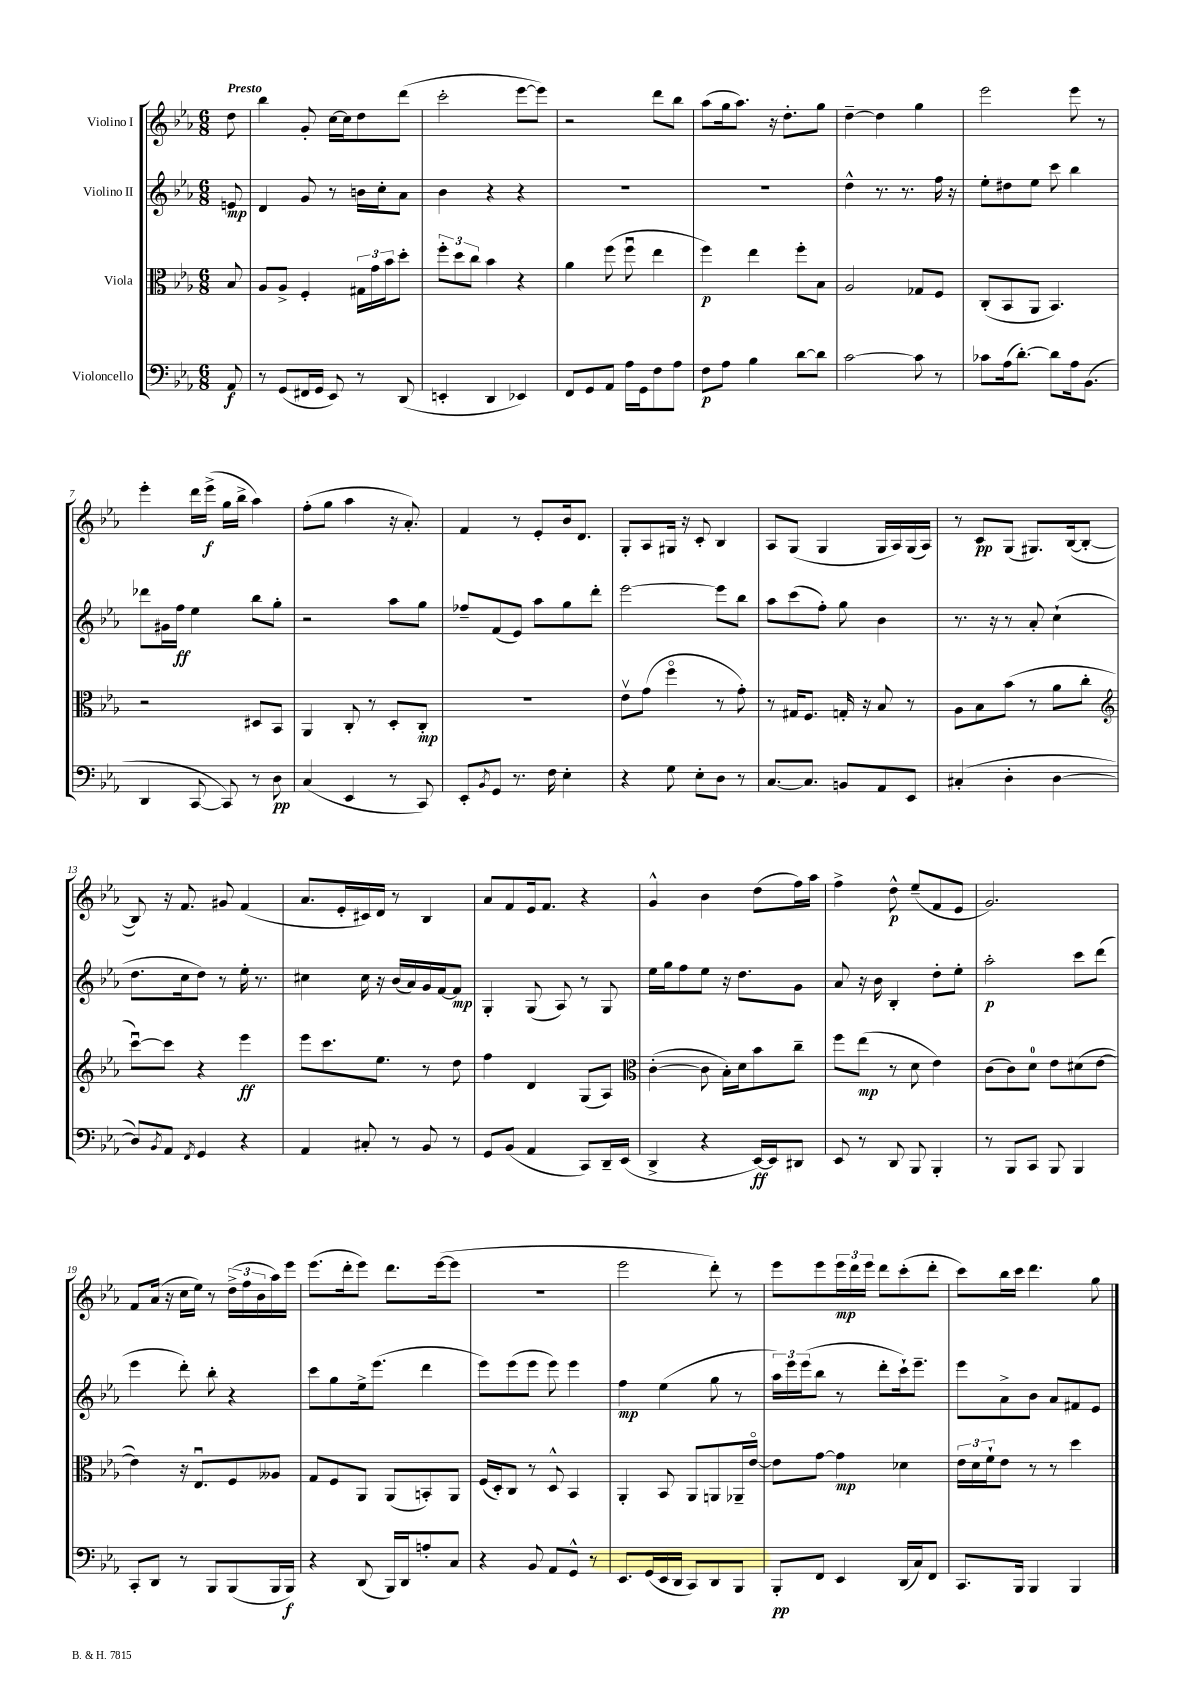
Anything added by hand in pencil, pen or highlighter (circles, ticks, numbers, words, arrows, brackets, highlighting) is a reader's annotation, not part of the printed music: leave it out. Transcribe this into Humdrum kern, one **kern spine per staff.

**kern	**dynam	**kern	**dynam	**kern	**dynam	**kern	**dynam
*part4	*part4	*part3	*part3	*part2	*part2	*part1	*part1
*staff4	*staff4	*staff3	*staff3	*staff2	*staff2	*staff1	*staff1
*I"Violoncello	*	*I"Viola	*	*I"Violino II	*	*I"Violino I	*
*clefF4	*	*clefC3	*	*clefG2	*	*clefG2	*
*k[b-e-a-]	*	*k[b-e-a-]	*	*k[b-e-a-]	*	*k[b-e-a-]	*
*M6/8	*	*M6/8	*	*M6/8	*	*M6/8	*
=	=	=	=	=	=	=	=
!	!	!	!	!	!	!LO:TX:a:B:t=Presto	!
8AA-/	f	8B-/	.	8en/	mp	8dd\	.
=1	=1	=1	=1	=1	=1	=1	=1
8r	.	8A-/L	.	4d/	.	4bb-\	.
(8GG/L	.	8A-^/J	.	.	.	.	.
16FF#X/L	.	4F'/	.	8g/	.	8g'/	.
16GG/JJ	.	.	.	.	.	.	.
8EE-/)	.	.	.	8r	.	[16cc\LL	.
.	.	.	.	.	.	16cc\J]	.
8r	.	24G#X\LL	.	16bn\LL	.	8dd\	.
.	.	24g\	.	.	.	.	.
.	.	.	.	16cc'\J	.	.	.
.	.	24b-\J	.	.	.	.	.
(8DD/	.	8dd'\J	.	8a-\J	.	(8ddd\J	.
=2	=2	=2	=2	=2	=2	=2	=2
4EEn'/	.	12ff'\L	.	4b-\	.	2ccc'\	.
.	.	12dd\	.	.	.	.	.
.	.	12cc\J	.	.	.	.	.
4DD/	.	4b-\	.	4r	.	.	.
4EE-X/)	.	4r	.	4r	.	[8eee-\L	.
.	.	.	.	.	.	8eee-\J])	.
=3	=3	=3	=3	=3	=3	=3	=3
8FF/L	.	4a-\	.	2.r	.	2r	.
8GG/	.	.	.	.	.	.	.
8AA-/J	.	(8ff\	.	.	.	.	.
16A-\LL	.	8ffu\	.	.	.	.	.
16GG\J	.	.	.	.	.	.	.
8F\	.	4ee-\	.	.	.	8ddd\L	.
8A-\J	.	.	.	.	.	8bb-\J	.
=4	=4	=4	=4	=4	=4	=4	=4
8F\L	p	4ff\)	p	2.r	.	(8aa-\L	.
8A-\J	.	.	.	.	.	16gg\k	.
.	.	.	.	.	.	8.aa-\J)	.
4B-\	.	4ee-\	.	.	.	.	.
.	.	.	.	.	.	16r	.
.	.	.	.	.	.	8.dd'\L	.
[8d\L	.	8ff'\L	.	.	.	.	.
8d\J]	.	8B-\J	.	.	.	8gg\J	.
=5	=5	=5	=5	=5	=5	=5	=5
[2c\	.	2A-/	.	4dd^^\	.	[4dd~\	.
.	.	.	.	8.r	.	4dd\]	.
.	.	.	.	8.r	.	.	.
8c\]	.	8G-X/L	.	.	.	4gg\	.
8r	.	8F/J	.	16ff\	.	.	.
.	.	.	.	16r	.	.	.
=6	=6	=6	=6	=6	=6	=6	=6
8c-X\L	.	(8C'/L	.	8ee-'\L	.	2eee-\	.
(16A-\k	.	8BB-/	.	8dd#X\	.	.	.
[8.d'\J)	.	.	.	.	.	.	.
.	.	8AA-/J	.	8ee-\J	.	.	.
8d\L]	.	4.BB-/)	.	8ccc\	.	.	.
16A-\k	.	.	.	4bb-\	.	8eee-\	.
(8.BB-\J	.	.	.	.	.	.	.
.	.	.	.	.	.	8r	.
!!LO:LB:g=z
=7	=7	=7	=7	=7	=7	=7	=7
4DD/	.	2r	.	8ddd-X\L	.	4eee-'\	.
.	.	.	.	16g#X\L	.	.	.
.	.	.	.	16ff\JJ	ff	.	.
[8CC/	.	.	.	4ee-\	.	16ddd\LL	.
.	.	.	.	.	.	(16eee-^\JJ	f
8CC/])	.	.	.	.	.	16gg\LL	.
.	.	.	.	.	.	16bb-^\JJ	.
8r	.	8D#X/L	.	8bb-\L	.	4aa-\)	.
8D\	pp	8BB-/J	.	8gg'\J	.	.	.
=8	=8	=8	=8	=8	=8	=8	=8
(4C/	.	4AA-/	.	2r	.	(8ff'\L	.
.	.	.	.	.	.	8gg\J	.
4EE-/	.	8C'/	.	.	.	4aa-\	.
.	.	8r	.	.	.	.	.
8r	.	8D'/L	.	8aa-\L	.	16r	.
.	.	.	.	.	.	8.a-'/)	.
8CC/)	.	8C'/J	mp	8gg\J	.	.	.
=9	=9	=9	=9	=9	=9	=9	=9
8EE-'/L	.	2.r	.	8ff-X~/L	.	4f/	.
8qBB-/	.	.	.	.	.	.	.
8GG/J	.	.	.	(8f/	.	.	.
8.r	.	.	.	8e-/J)	.	8r	.
.	.	.	.	8aa-\L	.	8e-'/L	.
16F\	.	.	.	.	.	.	.
4E-'\	.	.	.	8gg\	.	16b-/k	.
.	.	.	.	.	.	8.d/J	.
.	.	.	.	8ddd'\J	.	.	.
=10	=10	=10	=10	=10	=10	=10	=10
4r	.	8e-v\L	.	[2eee-\	.	8G'/L	.
.	.	(8g\J	.	.	.	8A-/	.
8G\	.	4ff\	.	.	.	16G#X/Jk	.
.	.	.	.	.	.	16r	.
8E-'\L	.	.	.	.	.	8c'/	.
8D\J	.	8r	.	8eee-\L]	.	4B-/	.
8r	.	8g'\)	.	8bb-\J	.	.	.
=11	=11	=11	=11	=11	=11	=11	=11
[8.C/L	.	8r	.	8aa-\L	.	8A-/L	.
.	.	16G#X/KL	.	(8ccc\	.	(8G/J	.
8.C/J]	.	8.F/J	.	.	.	.	.
.	.	.	.	8ff'\J)	.	4G/	.
8BBn/L	.	16Gn'/	.	8gg\	.	.	.
.	.	16r	.	.	.	.	.
8AA-/	.	8B-/	.	4b-\	.	16G/LL	.
.	.	.	.	.	.	16A-/)	.
8EE-/J	.	8r	.	.	.	(16G/	.
.	.	.	.	.	.	16A-/JJ)	.
=12	=12	=12	=12	=12	=12	=12	=12
(4C#X'/	.	8A-\L	.	8.r	.	8r	.
.	.	8B-\	.	.	.	8c/L	pp
.	.	.	.	16r	.	.	.
4D'\	.	(8b-\J	.	8r	.	(8G/J	.
.	.	8r	.	8a-'/	.	8.G#X/L)	.
[4D\	.	8a-\L	.	(4cc`\	.	.	.
.	.	.	.	.	.	([16B-/k	.
.	.	8cc'\J	.	.	.	8B-'/J_	.
!!LO:LB:g=z
=13	=13	=13	=13	=13	=13	=13	=13
*	*	*clefG2	*	*	*	*	*
8D/L])	.	[8cccu\L)	.	8.dd\L	.	8B-/])	.
8qBB-/	.	.	.	.	.	.	.
8AA-/J	.	8ccc\J]	.	.	.	16r	.
.	.	.	.	16cc\k	.	8.f/	.
8qFF/	.	.	.	.	.	.	.
4GG/	.	4r	.	8dd\J)	.	.	.
.	.	.	.	8r	.	8g#X/	.
4r	.	4eee-\	ff	16ee-'\	.	(4f/	.
.	.	.	.	8.r	.	.	.
=14	=14	=14	=14	=14	=14	=14	=14
4AA-/	.	8eee-\L	.	4cc#X\	.	8.a-/L	.
.	.	8.ccc\	.	.	.	.	.
.	.	.	.	.	.	16e-'/L	.
8C#X'/	.	.	.	16cc#\	.	16c#X/)	.
.	.	8.ee-\J	.	16r	.	16d/JJ	.
8r	.	.	.	(16b-/LL	.	8r	.
.	.	.	.	16a-/)	.	.	.
8BB-/	.	8r	.	16g/	.	4B-/	.
.	.	.	.	[16f/J	.	.	.
8r	.	8dd\	.	8f/J]	mp	.	.
=15	=15	=15	=15	=15	=15	=15	=15
8GG/L	.	4ff\	.	4G'/	.	8a-/L	.
(8BB-/J	.	.	.	.	.	8f/	.
4AA-/	.	4d/	.	(8G/	.	16e-/k	.
.	.	.	.	.	.	8.f/J	.
.	.	.	.	8A-/)	.	.	.
8CC/L)	.	(8G/L	.	8r	.	4r	.
16DD~/L	.	8A-/J)	.	8G/	.	.	.
(16EE-/JJ	.	.	.	.	.	.	.
=16	=16	=16	=16	=16	=16	=16	=16
*	*	*clefC3	*	*	*	*	*
4DD^/	.	([4c'\	.	16ee-\LL	.	4g^^/	.
.	.	.	.	16gg\J	.	.	.
.	.	.	.	8ff\	.	.	.
4r	.	8c\]	.	8ee-\J	.	4b-\	.
.	.	16B-'\LL)	.	16r	.	.	.
.	.	16d\J	.	8.dd\L	.	.	.
[16EE-/LL)	ff	8b-\	.	.	.	(8dd\L	.
16EE-/J]	.	.	.	.	.	.	.
8DD#X/J	.	8cc~\J	.	8g\J	.	16ff\L)	.
.	.	.	.	.	.	16aa-\JJ	.
=17	=17	=17	=17	=17	=17	=17	=17
8EE-/	.	8ff\L	.	8a-/	.	4ff^\	.
8r	.	(8ee-\J	mp	16r	.	.	.
.	.	.	.	16b-\	.	.	.
8DD/	.	8r	.	4B-'/	.	8dd^^\	p
8BBB-/	.	8d\	.	.	.	(8ee-~/L	.
4BBB-'/	.	4e-\)	.	8dd'\L	.	8f/	.
.	.	.	.	8ee-'\J	.	8e-/J	.
=18	=18	=18	=18	=18	=18	=18	=18
8r	.	(8c\L	.	2aa-'\	p	2.g/)	.
8BBB-/L	.	8c\)	.	.	.	.	.
8CC/J	.	8d\J	.	.	.	.	.
8BBB-/	.	8e-\L	.	.	.	.	.
4BBB-/	.	(8d#X\	.	8ccc\L	.	.	.
.	.	[8e-\J	.	(8ddd\J	.	.	.
!!LO:LB:g=z
=19	=19	=19	=19	=19	=19	=19	=19
8CC'/L	.	4e-\])	.	4eee-\	.	8f/L	.
8DD/J	.	.	.	.	.	(16a-/Jk	.
.	.	.	.	.	.	16r	.
8r	.	16r	.	8ddd'\)	.	16cc\LL	.
.	.	8.E-u/L	.	.	.	16ee-\JJ)	.
8BBB-/L	.	.	.	8bb-'\	.	8r	.
(8BBB-/	.	8F/	.	4r	.	(24dd^\LL	.
.	.	.	.	.	.	24ff\	.
.	.	.	.	.	.	24b-\	.
16BBB-/L	.	8A--X/J	.	.	.	16aa-\)	.
16BBB-/JJ)	f	.	.	.	.	16eee-\JJ	.
=20	=20	=20	=20	=20	=20	=20	=20
4r	.	8G/L	.	8ccc\L	.	(8.eee-\L	.
.	.	8F/	.	8gg\	.	.	.
.	.	.	.	.	.	16ddd'\k	.
(8DD/	.	8AA-/J	.	16ee-^\k	.	8eee-\J)	.
.	.	.	.	(8.eee-\J	.	.	.
16BBB-/LL)	.	(8AA-/L	.	.	.	8.ddd\L	.
16DD/J	.	.	.	.	.	.	.
8An'/	.	8BBn'/)	.	4ddd\	.	.	.
.	.	.	.	.	.	([16eee-\k	.
8C/J	.	8AA-/J	.	.	.	8eee-\J]	.
=21	=21	=21	=21	=21	=21	=21	=21
4r	.	(16F/LL	.	8eee-\L)	.	2.r	.
.	.	16D'/J)	.	.	.	.	.
.	.	8C/J	.	(8eee-\	.	.	.
8BB-/	.	8r	.	8eee-\J	.	.	.
8AA-/L	.	8D^^/	.	8eee-\)	.	.	.
8GG^^/J	.	4BB-/	.	4eee-\	.	.	.
8r	.	.	.	.	.	.	.
=22	=22	=22	=22	=22	=22	=22	=22
8.EE-/L	.	4AA-'/	.	4ff\	mp	2eee-\	.
(16GG/L	.	.	.	.	.	.	.
16EE-/	.	8BB-/	.	(4ee-\	.	.	.
16DD/JJ	.	.	.	.	.	.	.
8CC/L)	.	8AA-/L	.	.	.	.	.
8DD/	.	8AAn/	.	8gg\	.	8ddd'\)	.
8BBB-/J	.	16AA-X~/L	.	8r	.	8r	.
.	.	[16e-/JJ	.	.	.	.	.
=23	=23	=23	=23	=23	=23	=23	=23
8BBB-'/L	pp	8e-\L]	.	24aa-\LL)	.	8eee-\L	.
.	.	.	.	24eee-\	.	.	.
.	.	.	.	(24eee-\J	.	.	.
8FF/J	.	[8g\J	.	8bb-\J	.	8eee-\	.
4EE-/	.	4g\]	mp	8r	.	24eee-\L	mp
.	.	.	.	.	.	24ddd\	.
.	.	.	.	.	.	24eee-\JJ	.
.	.	.	.	8ddd'\L	.	8ddd\L	.
(16DD/LL	.	4d-X\	.	16ccc`\k)	.	(8ccc'\	.
16C/J)	.	.	.	8.eee-~\J	.	.	.
8FF/J	.	.	.	.	.	8ddd'\J	.
=24	=24	=24	=24	=24	=24	=24	=24
8.CC/L	.	24e-\LL	.	8eee-\L	.	8ccc\L)	.
.	.	24d\	.	.	.	.	.
.	.	24f`\J	.	.	.	.	.
.	.	8e-\J	.	8a-^\	.	16bb-\L	.
16BBB-/Jk	.	.	.	.	.	16ccc\JJ	.
4BBB-/	.	8r	.	8b-\J	.	4.ddd\	.
.	.	8r	.	8a-/L	.	.	.
4BBB-/	.	4dd\	.	8f#X/	.	.	.
.	.	.	.	8e-/J	.	8gg\	.
==	==	==	==	==	==	==	==
*-	*-	*-	*-	*-	*-	*-	*-
